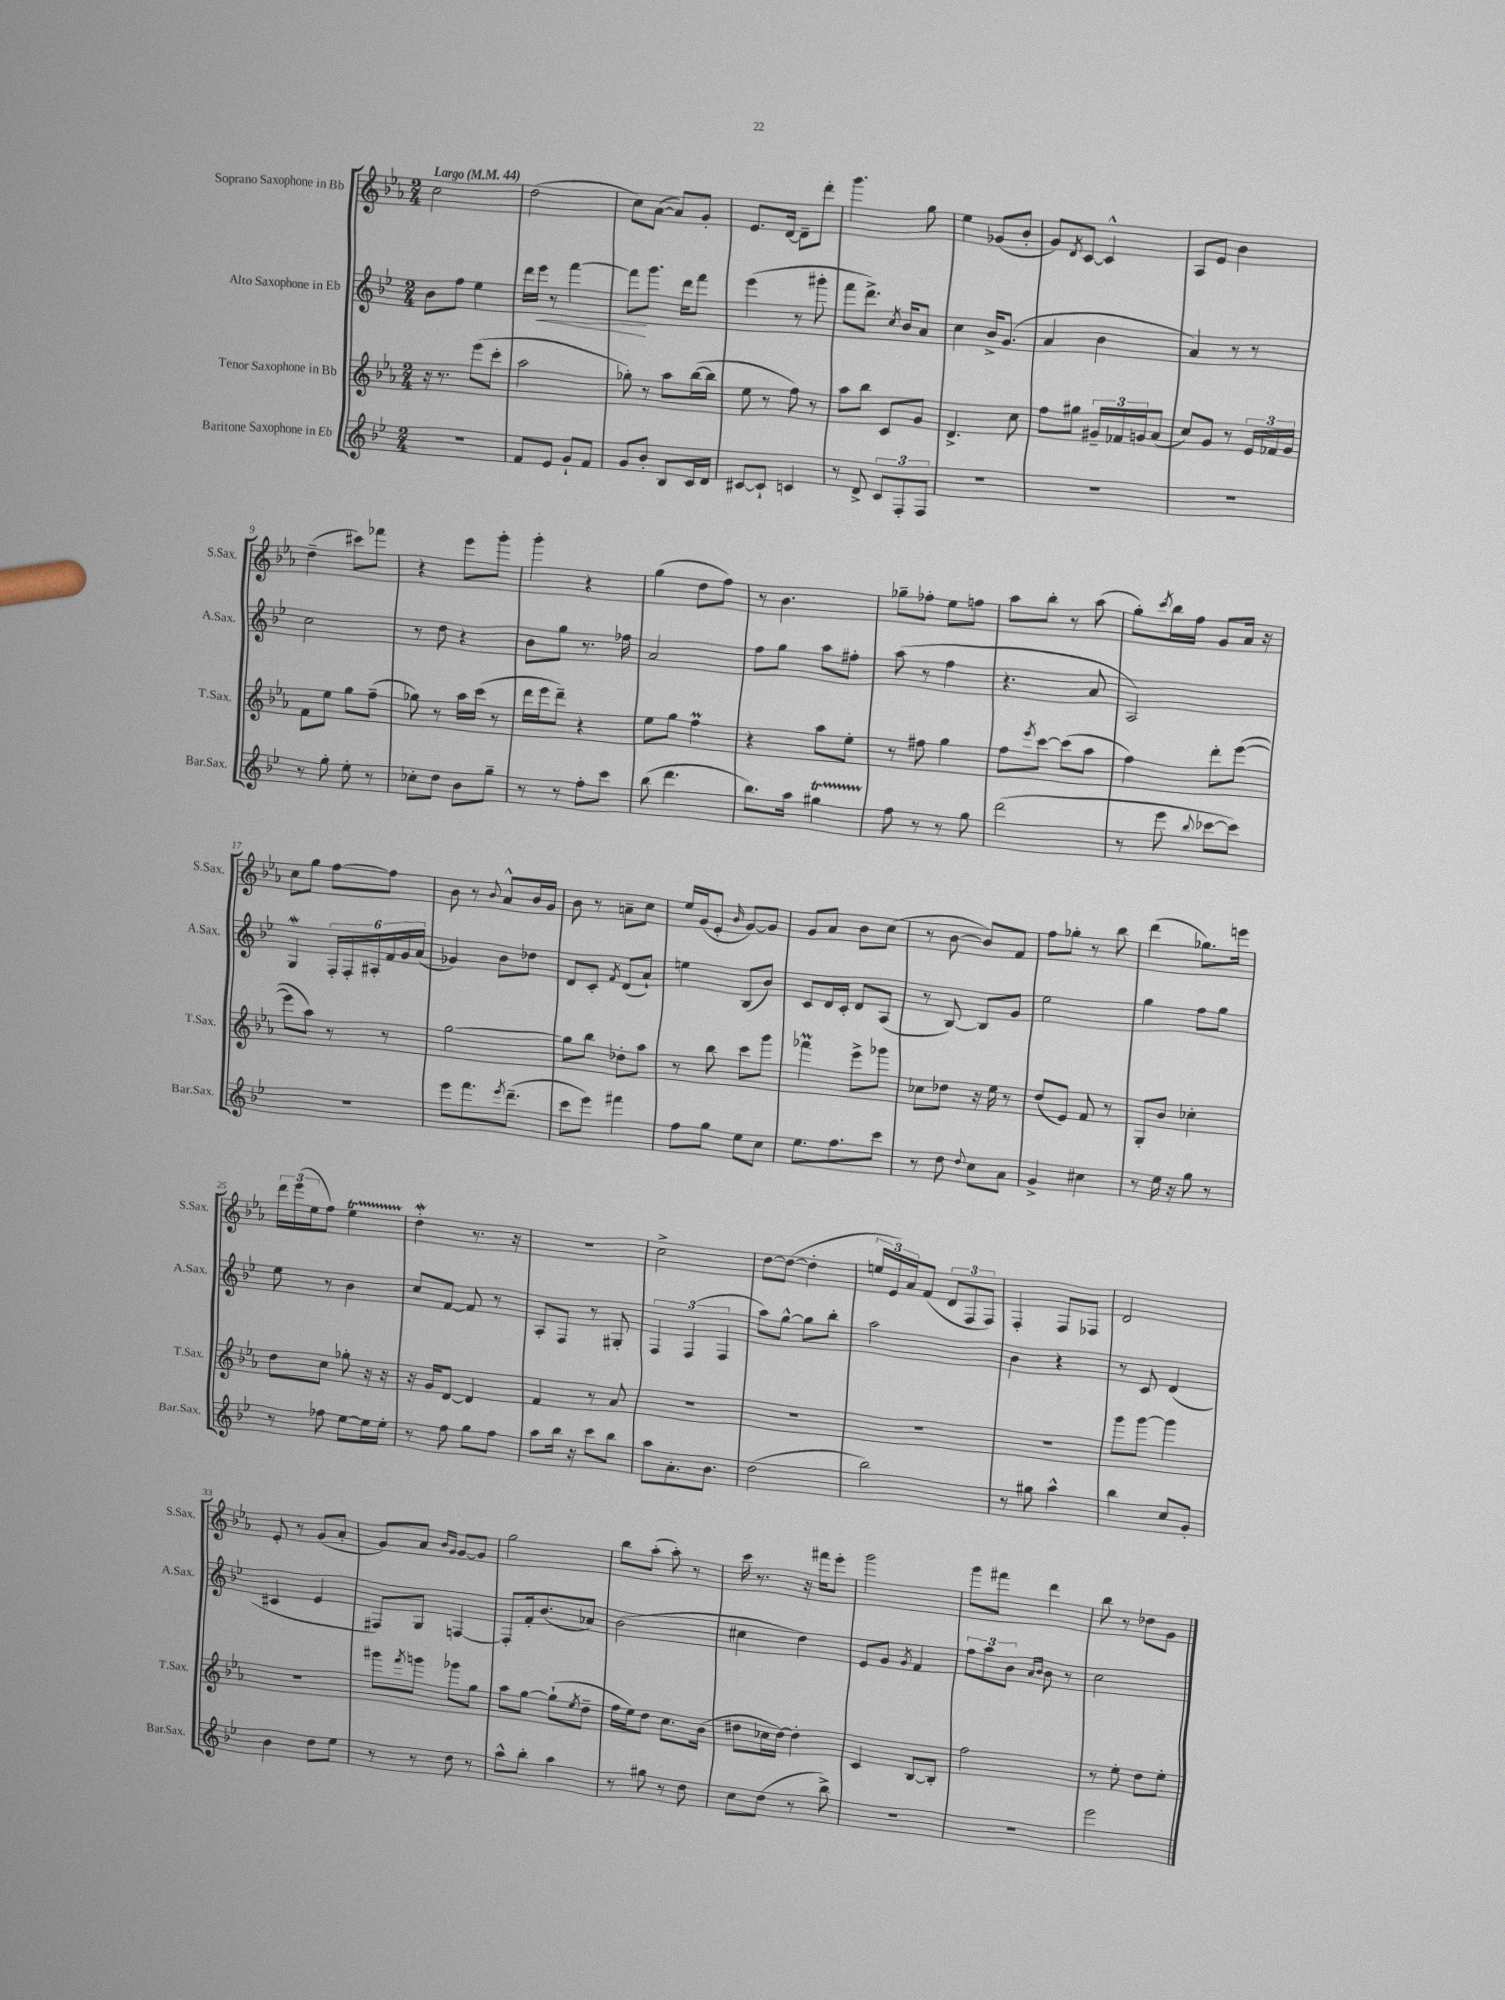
<<
\new StaffGroup <<
\new Staff = "s0" \with { instrumentName = "Soprano Saxophone in Bb" shortInstrumentName = "S.Sax." } {
    \clef treble \key ees \major \numericTimeSignature \time 2/4 \tempo "Largo" 4 = 44
    c''2 |
    d''2( |
    c''8) aes'8~( aes'8) g'8-. |
    ees'8. d'16~ d'8-- d'''8-. |
    g'''4. g''8 |
    ees''4 ges'8( bes'8-. |
    g'8) \acciaccatura { d'8 } c'8~ c'4-^ |
    aes8 ees'8 bes'4 |
    d''4--( cis'''8) fes'''8 |
    r4 ees'''8 g'''8-. |
    g'''4-. r4 |
    g''4( d''8 f''8) |
    r8 bes'4. |
    ges''8-- fes''8-. ees''8 f''8 |
    aes''8 bes''8-. r8 aes''8( |
    g''8-.) \acciaccatura { c'''8 } bes''16 f''16 g'8 aes'16 r16 |
    c''8 g''8 f''8~ f''8 |
    bes'8 r8 \appoggiatura { bes'8 } aes'8-^ bes'16 g'16 |
    bes'8 r8 a'8-- c''8 |
    ees''16 g'16( ees'8-. \grace { bes'16 } g'8~) g'8 |
    g'8 aes'8 bes'8 c''8( |
    r8 bes'8~ bes'8) f'8 |
    f''8 ges''8-. r8 bes''8 |
    d'''4( ges''8.) e'''16 |
    \tuplet 3/2 { d'''16 ees'''16( ees''16 } f''8) ees''4\startTrillSpan |
    d''4-.\mordent\stopTrillSpan r8. r16 |
    r2 |
    c''2-> |
    d''8~ d''8~( d''4-. |
    \tuplet 3/2 { e''16 ees'16) aes'16 } f'8( \tuplet 3/2 { d'8 f8 f8) } |
    f4-. f8 fes8 |
    d'2 |
    ees'8-. r8 g'8( aes'8-. |
    g'8) aes'8 \grace { bes'16 g'16 } g'8~ g'8 |
    g''2 |
    bes''8 aes''8-.( aes''8-.) r8 |
    c'''16 r8. r16 fis'''16 ees'''8-. |
    g'''2 |
    g'''8 fis'''8 d'''4 |
    bes''8 r8 des''8 g'8 \bar "|." |
}
\new Staff = "s1" \with { instrumentName = "Alto Saxophone in Eb" shortInstrumentName = "A.Sax." } {
    \clef treble \key bes \major \numericTimeSignature \time 2/4
    bes'8 f''8 ees''4 |
    d'''16 ees'''16\< r8 f'''4~ |
    f'''8\! g'''8. d'''16 f'''8 |
    ees'''4( r8 gis'''8-. |
    f'''8 d'''8.->) \acciaccatura { c''8 } bes'16 a'8 |
    c''4 bes'16-> g'8.( |
    a'4 bes'4 |
    a'4) r8 r8 |
    c''2 |
    r8 d''8 r4 |
    bes'8 g''8 r8. fes''16 |
    a'2 |
    f''8 g''8 a''8 fis''8-. |
    a''8( r8 f''4 |
    r4. a'8 |
    a2) |
    g4\mordent \tuplet 6/4 { f16-. f16-. ais16-. f'16 g'16 a'16( } |
    ges'4) bes'8 des''8 |
    d'8 c'8-. \acciaccatura { f'8 } d'8( a'8-!) |
    e''4 bes8( bes'8) |
    c'8 d'16 c'16-. d'8 a8( |
    r8 bes8~) bes8 g'8 |
    ees''2 |
    g''4 f''8 g''8 |
    ees''8 r8 bes'4 |
    c''8 f'8~ f'8 r8 |
    a8-. f8 r8 gis8-. |
    \tuplet 3/2 { f4 f4( f4 } |
    a''8) g''8~-^ g''8 bes''8-. |
    a''2 |
    bes'4 r4 |
    r8 c'8 d'4( |
    cis'4 ees'4 |
    fis8) g8 f4~ |
    f8-. f'16-. bes'8.( aes'8) |
    bes'2( |
    cis''4 d''4) |
    ees'8 g'8 \acciaccatura { g'8 } f'4 |
    \tuplet 3/2 { f''8 a''8 bes'8 } \grace { a'16 bes'16 } bes'8 r8 |
    c''2 \bar "|." |
}
\new Staff = "s2" \with { instrumentName = "Tenor Saxophone in Bb" shortInstrumentName = "T.Sax." } {
    \clef treble \key ees \major \numericTimeSignature \time 2/4
    r16 r8. ees'''8( c'''8-. |
    aes''2 |
    ges''8-.) r8 aes''8 bes''16~( bes''16 |
    ees''8 r8 f''8) r8 |
    aes''8 bes''8 c'8 g'8 |
    d'4.-> c''8 |
    f''8 gis''8 \tuplet 3/2 { gis'16-- fes'16 g'16 } aes'8( |
    c''8) g'8 r8 \tuplet 3/2 { ees'16 fes'16 g'16 } |
    f'8 ees''8 g''8 f''8--( |
    ges''8) r8 aes''16 c'''16( r8 |
    d'''16 ees'''16 d'''8--) r4 |
    ees''8 g''8 f''4\prall |
    r4 aes''8 ees''8-. |
    r8 fis''8 g''4 |
    f''8 \acciaccatura { ees'''8 } c'''8~ c'''8( aes''8 |
    f''4) d'''8-. ees'''8~( |
    ees'''8 aes''8) r8 r8 |
    g''2~ |
    g''8 bes''8 des''8-. aes''8 |
    r8 bes''8 c'''8 g'''8 |
    fes'''4\prall ees'''8-> ges'''8 |
    ces''8 des''8 r16 ees''16 r8 |
    d''8( ees'8) f'8 r8 |
    g8-. bes'8 ces''4-. |
    d''8 c''8 ges''8-. r16 r16 |
    r16 g'16 d'8~ d'4 |
    f'4 r8 aes'8 |
    R2 |
    R2 |
    R2 |
    R2 |
    g'''8 g'''8~ g'''4 |
    R2 |
    gis'''8 \acciaccatura { f'''8 } g'''8 ges'''8 g''8 |
    aes''8 g''8~ g''8-!( \acciaccatura { ees''8 } d''8-- |
    f''16 ees''16) d''8 c''8. bes'16( |
    dis''8 ces''16 dis''16~) dis''4-. |
    c'4 bes8~ bes8-. |
    f''2 |
    r8 ees''8-. d''8 ees''8-. \bar "|." |
}
\new Staff = "s3" \with { instrumentName = "Baritone Saxophone in Eb" shortInstrumentName = "Bar.Sax." } {
    \clef treble \key bes \major \numericTimeSignature \time 2/4
    r2 |
    f'8 ees'8 g'8-! f'8 |
    g'8 bes'8-. bes8 c'16 d'16 |
    cis'8~ cis'8-! c'4 |
    r8 d'8-> \tuplet 3/2 { c'8 f8-. f8 } |
    R2 |
    R2 |
    R2 |
    r8 g''8-. ees''8-. r8 |
    ces''8-. d''8 bes'8 g''8-- |
    r8 r8 f''8-. c'''8 |
    bes''8( d'''4. |
    bes''8.) a''16 gis''4\startTrillSpan |
    f''8\stopTrillSpan r8 r8 g''8 |
    d'''2( |
    r8 ees'''8 \appoggiatura { bes''8 } ces'''8~ ces'''8) |
    R2 |
    ees'''8 f'''8. \acciaccatura { ees'''8 } d'''8.--( |
    c'''8 ees'''8) fis'''4 |
    f''8 g''8 ees''8 c''8 |
    ees''8. f''8. c'''8 |
    r8 d''8 \appoggiatura { d''8 } c''8 a'8 |
    g'4-> cis''4 |
    r8 ees''16 r16 g''8 r8 |
    r8 fes''8 ees''8~ ees''16 ees''16-. |
    r8 f''8 g''8 f''8 |
    a''8 bes''16 r16 c'''8 bes''8 |
    a''8 a'8.-. bes'8. |
    d''2( |
    bes''2) |
    r8 gis''8 a''4-^ |
    bes''4 c''8 g'8-. |
    bes'4 d''8 ees''8 |
    r8 r8 d''8 r8 |
    a''8-^ bes''8-. a''4 |
    r8 gis''8 r8 d''8 |
    c''8 d''8( r8 bes''8->) |
    R2 |
    R2 |
    ees'''2 \bar "|." |
}
>>
>>
